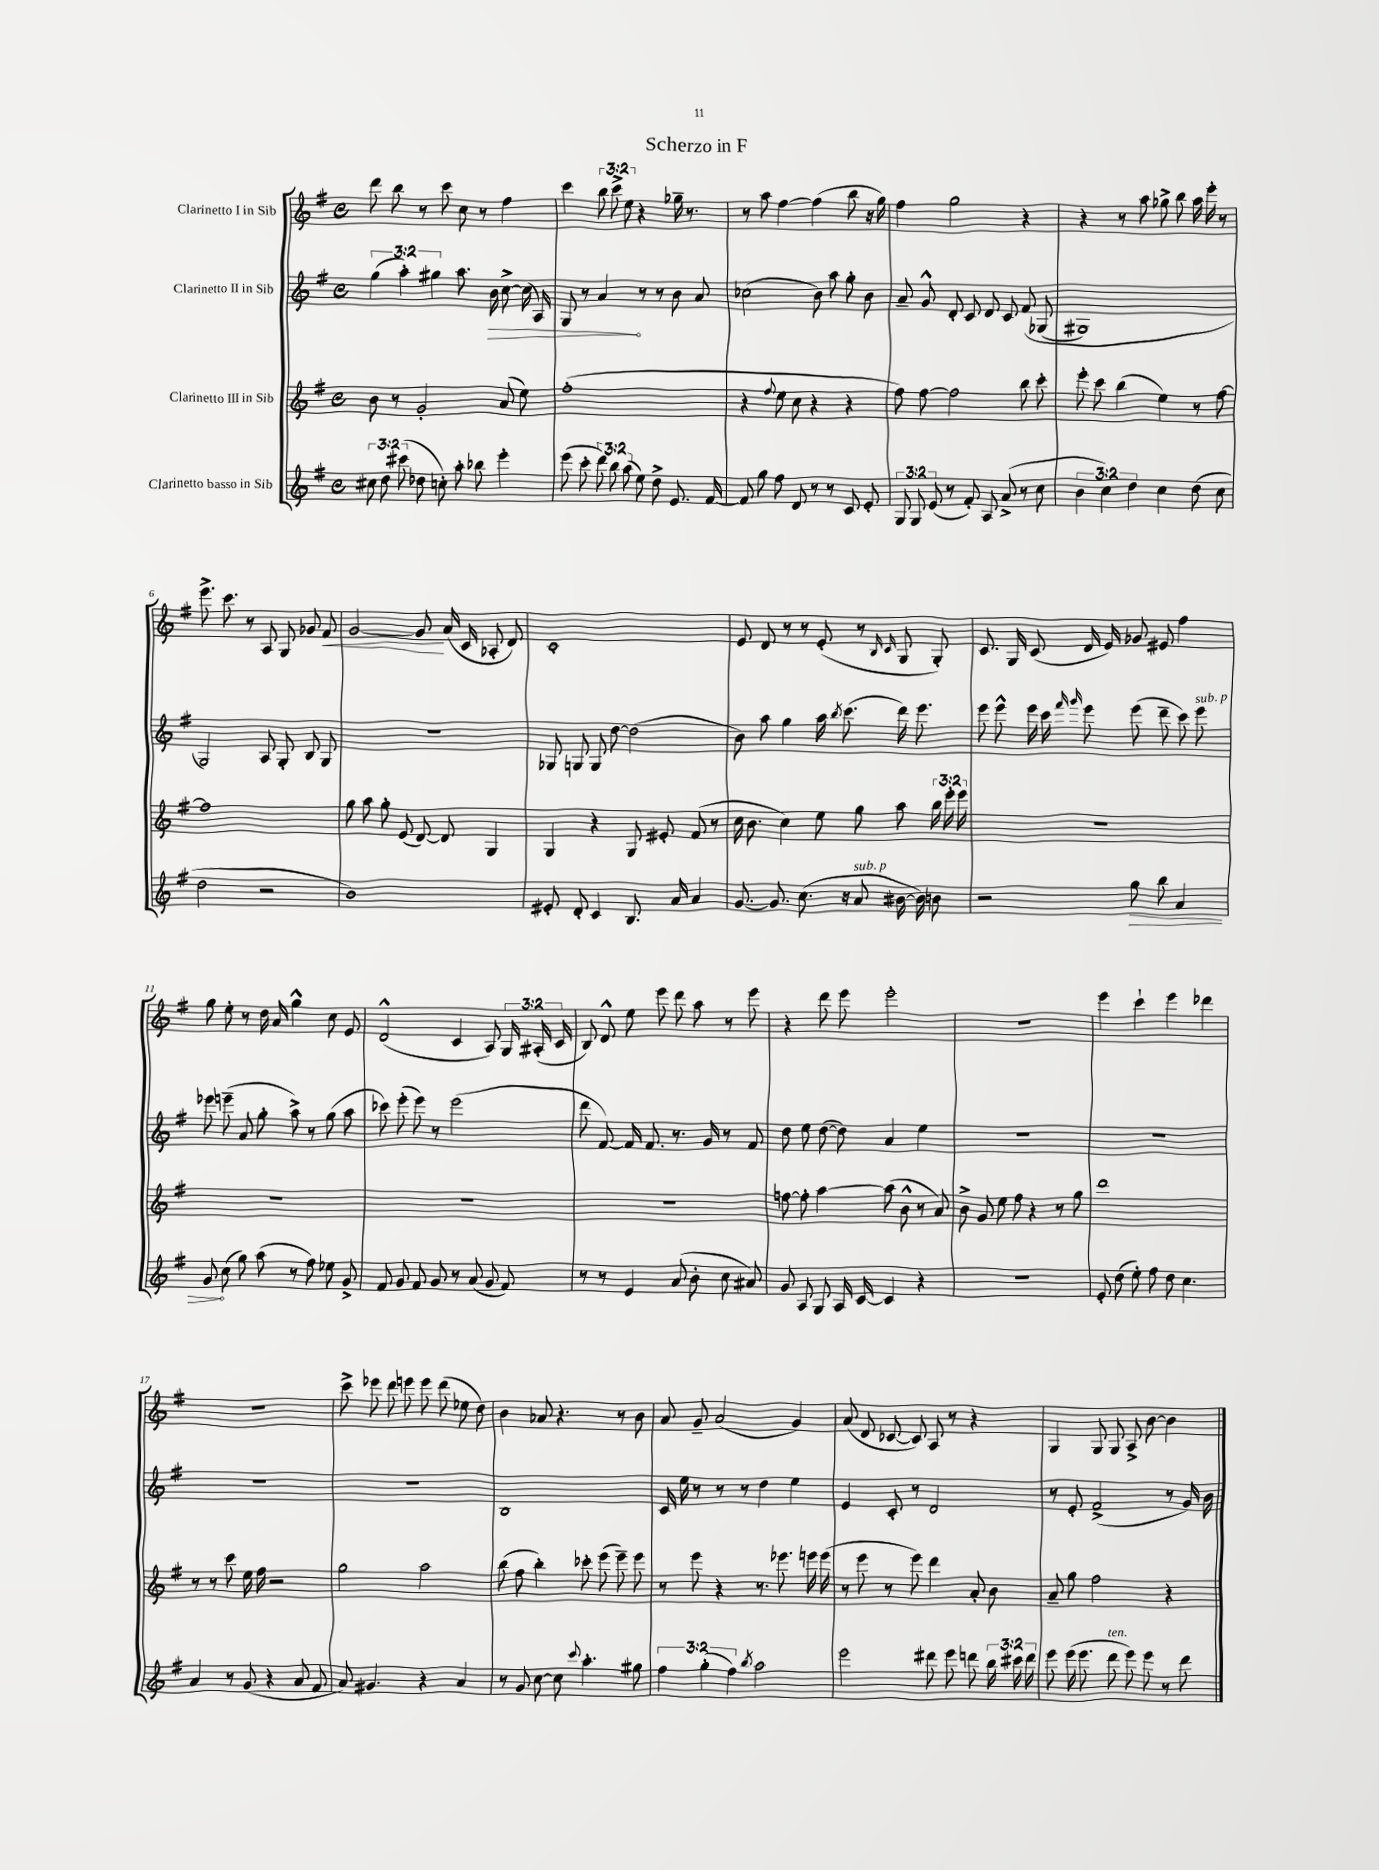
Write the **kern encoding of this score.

**kern	**kern	**kern	**kern
*staff4	*staff3	*staff2	*staff1
*clefG2	*clefG2	*clefG2	*clefG2
*k[f#]	*k[f#]	*k[f#]	*k[f#]
*M4/4	*M4/4	*M4/4	*M4/4
*met(c)	*met(c)	*met(c)	*met(c)
12cc#	8b	(6gg	8ddd
12dd	.	.	.
.	8r	.	8bb
(12ccc#	.	6aa')	.
8dd-	2g'	.	8r
.	.	6gg#	.
8cc')	.	.	8ccc
8aa'	.	8.aa	8cc
8bb-	.	.	8r
.	.	16b	.
4eee'	(8a	[8cc^	4ff#
.	8ee)	(16cc]	.
.	.	16A)	.
=	=	=	=
(8eee	(1ff#'	8G	4ccc
8ccc'	.	8r	.
12ddd)	.	4a	12bb
12bb	.	.	12ccc^
(12aa	.	.	12ee
8ee)	.	8r	4r
8dd^	.	8r	.
8.e	.	8b	16gg-~
.	.	.	8.r
.	.	8a	.
[16f#	.	.	.
=	=	=	=
8f#]	4r	(2cc-	8r
8gg	.	.	8aa
.	8qqff#	.	.
8ff#	8ee	.	[4ff#
8d	8cc	.	.
8r	4r	8b)	(4ff#]
8r	.	8aa	.
8c	4r	8gg'	8bb
8e'	.	8b	16r
.	.	.	16gg)
=	=	=	=
12G	8ff#)	8a~	4ff#
12G	.	.	.
.	[8ff#	8g^^	.
(12e	.	.	.
8r	2ff#]	8d'	2gg
8f#')	.	8c	.
8A	.	8d	.
(8a^	.	8c	.
8r	8bb	&(8f#	4r
8cc	8ccc'	(8G-	.
=	=	=	=
6b	8eee'	1G#)	4r
.	8ccc	.	.
6cc)	.	.	.
.	(4bb	.	8r
6dd	.	.	.
.	.	.	8aa
4cc	4ee)	.	8gg-^
.	.	.	8bb
(8dd	8r	.	16aa
.	.	.	16eee'
8cc	[8ff#	.	8r
=	=	=	=
2dd	1ff#]	2G&)	8.eee^
.	.	.	8.ccc
.	.	.	8r
2r	.	8A	8A
.	.	8G'	8G
.	.	8B	8g-
.	.	8G	8f#
=	=	=	=
1b)	8gg	1r	[2g
.	8aa	.	.
.	8gg'	.	.
.	(8e	.	.
.	[8d)	.	8g]
.	8d]	.	(16a
.	.	.	16c
.	4G	.	8A-'
.	.	.	8d)
=	=	=	=
8e#'	4G	8G-	1c'
8d'	.	8G	.
4c	4r	8G	.
.	.	[8dd	.
8.B	8G	(2dd]	.
.	8e#'	.	.
16a	.	.	.
4a	(8f#	.	.
.	8r	.	.
=	=	=	=
[8.g	16cc	8b)	8e
.	8.b	.	.
.	.	8aa	8d
8.g]	.	.	.
.	4cc)	4gg	8r
(8.cc	.	.	8r
.	8ee	16aa	(8e'
.	.	8qbb	.
16r	.	(8.ccc	.
8a	8gg	.	8r
.	.	.	16qqB
.	.	.	16qqc
[16b#	8aa	16ddd)	8G
16b#])	.	8.eee	.
8b	24bb	.	8G')
.	24eee'	.	.
.	24eee	.	.
=	=	=	=
2r	1r	8eee	8.c
.	.	8eee^^	.
.	.	.	16G
.	.	16eee	(8c
.	.	16ccc	.
.	.	16qqfff#	.
.	.	16qqggg	.
.	.	8eee	16d
.	.	.	16e)
8gg	.	(8eee	8g-
8bb	.	8ddd~	8e#
4a	.	8ccc)	4ff#
.	.	8eee	.
=	=	=	=
8g	1r	8eee-	8gg
(8cc	.	(8eee~	8ee'
8gg)	.	8a	8r
(8aa	.	8gg'	16dd
.	.	.	16a
8r	.	8aa^)	4gg^^
8ff#)	.	8r	.
8ee-	.	(8gg	8cc
8g^	.	8aa	8e
=	=	=	=
8f#	1r	8ccc-)	(2d^^
8g	.	(8eee'	.
8f#	.	8eee)	.
8g	.	8r	.
8r	.	(2eee	4c
(8a	.	.	.
8g	.	.	8A)
8f#)	.	.	24G
.	.	.	(24A#'
.	.	.	24c
=	=	=	=
8r	1r	8ddd	8B)
8r	.	[8f#)	8d^^
4e	.	16f#]	8ee
.	.	8.f#	.
.	.	.	8eee
(8a	.	8.r	8ddd
8b'	.	.	8aa
.	.	16g	.
8cc	.	8r	8r
8a#)	.	8f#	8eee
=	=	=	=
8g	[8ff	8dd	4r
8A	8ff']	8ee	.
8G	[4aa	([8dd	8ddd
16A	.	8dd])	8eee
[16c	.	.	.
4c]	(8aa]	4a	2eee'
.	8b^^	.	.
4r	8r	4ee	.
.	8a)	.	.
=	=	=	=
1r	8b^	1r	1r
.	8g	.	.
.	8ee	.	.
.	8ff#	.	.
.	4r	.	.
.	8r	.	.
.	8gg	.	.
=	=	=	=
8e'	1ddd	1r	4eee
(8dd	.	.	.
8ee')	.	.	4ccc`
8ff#	.	.	.
8dd	.	.	4eee
4.cc	.	.	.
.	.	.	4ddd-
=	=	=	=
4a	8r	1r	1r
.	8r	.	.
8r	8ccc	.	.
(8g	16ee	.	.
.	16ff#	.	.
4r	2r	.	.
8a	.	.	.
8f#	.	.	.
=	=	=	=
8a)	2gg	1r	8ccc^
4.g#	.	.	8eee-
.	.	.	8ddd
.	.	.	8eee
4r	2aa	.	8eee
.	.	.	(8ddd
4a	.	.	8ee-
.	.	.	8dd)
=	=	=	=
8r	(8bb	1B	4b
8g	8ff#	.	.
[8cc	4bb')	.	8a-
8cc]	.	.	4.r
8qqccc	.	.	.
4.aa'	8ccc-'	.	.
.	(8eee	.	.
.	8eee~)	.	8r
8gg#	8eee	.	8b
=	=	=	=
6ff#	8r	16c	8a
.	.	16ee	.
.	8eee	8r	8g~
(6gg'	.	.	.
.	4r	8r	(2a
6ff#)	.	.	.
.	.	8r	.
8qbb	.	.	.
2aa	8.r	4dd	.
.	8.eee-	.	.
.	.	4ee	4g)
.	16eee	.	.
.	(16eee	.	.
=	=	=	=
2eee	8r	4e	(8a
.	8eee	.	8d
.	8r	8c'	[8c-
.	8eee)	8r	8c-])
8ddd#	4ddd	2d	8A
8eee	.	.	8r
8ddd	8a'	.	4r
24bb	8b	.	.
24ccc#	.	.	.
24ddd	.	.	.
=	=	=	=
8eee	8a~	8r	4G
(16eee	8gg	8e'	.
8.eee	.	.	.
.	2ff#	(2f#^	8G
8ddd	.	.	8G
8eee)	.	.	8A^
8eee	.	.	[8b
8r	4r	8r	4b]
8ddd	.	16g)	.
.	.	16b	.
==	==	==	==
*-	*-	*-	*-
